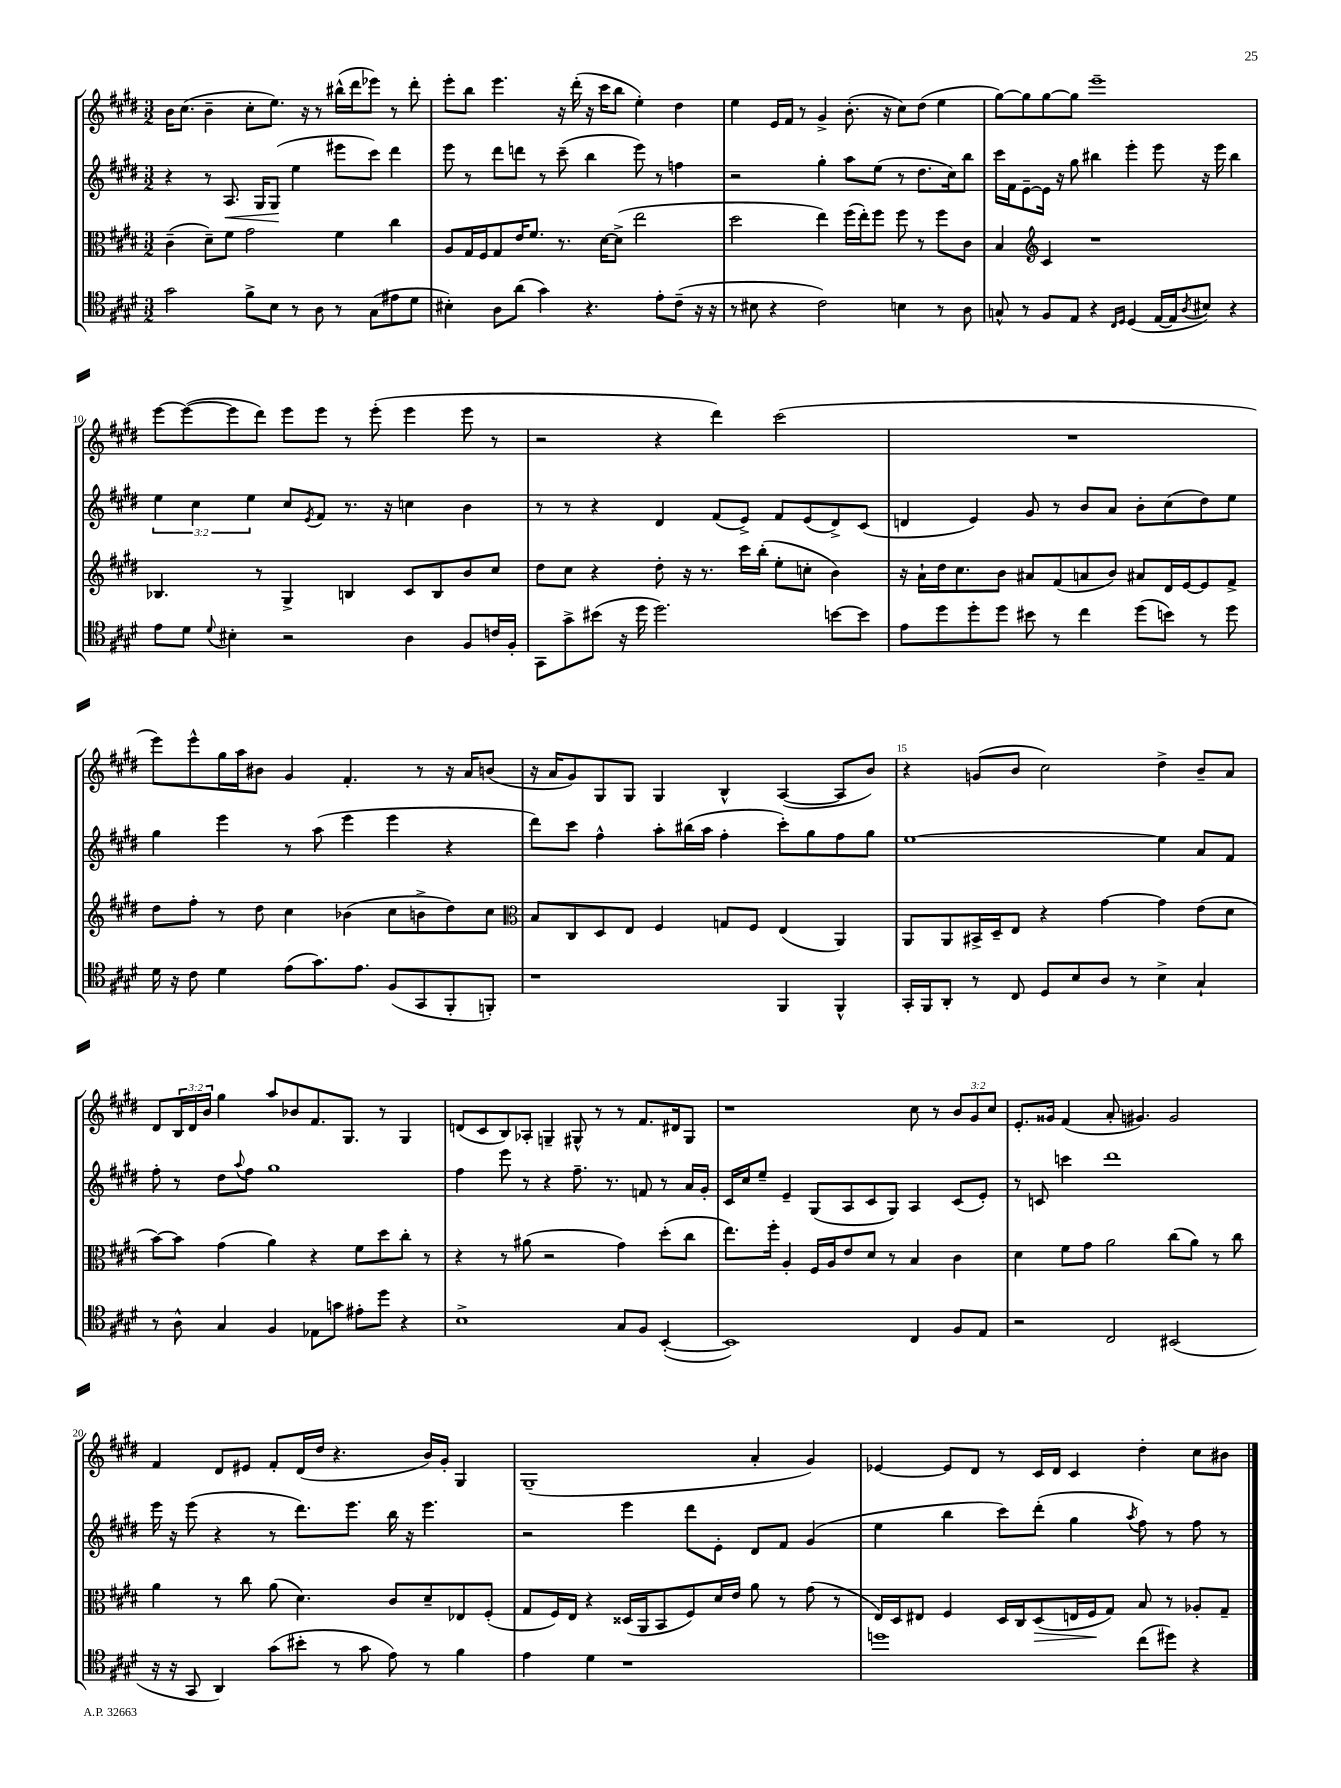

**kern	**kern	**dynam	**kern	**dynam	**kern
*part4	*part3	*part3	*part2	*part2	*part1
*staff4	*staff3	*staff3	*staff2	*staff2	*staff1
*clefC4	*clefC3	*	*clefG2	*	*clefG2
*k[f#c#g#d#]	*k[f#c#g#d#]	*	*k[f#c#g#d#]	*	*k[f#c#g#d#]
*M3/2	*M3/2	*	*M3/2	*	*M3/2
=6	=6	=6	=6	=6	=6
2g#\	(4c#~\	.	4r	.	16b\KL
.	.	.	.	.	(8.cc#\J
.	8d#~\L)	.	8r	.	4b~\
!	!	!	!	!LO:HP:b	!
.	8f#\J	.	8.A/	<	.
8f#^\L	2g#\	.	.	.	8cc#'\L
.	.	.	16G#/KL	.	.
8B\J	.	.	(8G#/J	.	8.ee\J)
8r	.	.	4ee\	[	.
.	.	.	.	.	16r
8A\	.	.	.	.	8r
8r	4f#\	.	8eee#X\L	.	(16bb#X^^\LL
.	.	.	.	.	16ddd#\J
(8G#\L	.	.	8ccc#\J)	.	8eee-X\J)
8e#X\	4cc#\	.	4ddd#\	.	8r
8d#\J	.	.	.	.	8ddd#'\
=7	=7	=7	=7	=7	=7
4B#X'\)	8A/L	.	8eee\	.	8eee'\L
.	16G#/L	.	8r	.	8bb\J
.	16F#/J	.	.	.	.
8A\L	8G#/	.	8ddd#\L	.	4.eee\
(8a\J	16e/K	.	8dddn\J	.	.
.	8.f#/J	.	.	.	.
4g#\)	.	.	8r	.	.
.	8.r	.	(8ccc#~\	.	16r
.	.	.	.	.	(16ddd#'\
4.r	.	.	4bb\	.	16r
.	[16d#\KL	.	.	.	16ccc#\KL
.	(8d#^\J]	.	.	.	8bb\J
.	2ee\	.	8eee\)	.	4ee'\)
8e'\L	.	.	8r	.	.
(8c#~\J	.	.	4ffn\	.	4dd#\
16r	.	.	.	.	.
16r	.	.	.	.	.
=8	=8	=8	=8	=8	=8
8r	2dd#\	.	2r	.	4ee\
8B#X\	.	.	.	.	.
4r	.	.	.	.	16e/LL
.	.	.	.	.	16f#/JJ
.	.	.	.	.	8r
2c#\)	4ee\)	.	4gg#'\	.	4g#^/
.	(16ff#\LL	.	8aa\L	.	(8.b'\
.	16ee'\J)	.	.	.	.
.	8ff#\J	.	(8ee\J	.	.
.	.	.	.	.	16r
4Bn\	8ff#\	.	8r	.	8cc#\L)
.	8r	.	8.dd#\L	.	(8dd#\J
8r	8ff#\L	.	.	.	4ee\
.	.	.	16cc#\k)	.	.
8A\	8c#\J	.	8bb\J	.	.
=9	=9	=9	=9	=9	=9
8Gn^^/	4B/	.	16ccc#\LL	.	[8gg#\L)
.	.	.	16f#\J	.	.
8r	.	.	[8e~\	.	8gg#\]
*	*clefG2	*	*	*	*
8F#/L	4c#/	.	16e\Jk]	.	[8gg#\
.	.	.	16r	.	.
8E/J	.	.	8gg#\	.	8gg#\J]
4r	1r	.	4bb#X\	.	1eee~
16qqC#/LL	.	.	.	.	.
16qqD#/JJ	.	.	.	.	.
(4D#/	.	.	4eee'\	.	.
[16E/LL	.	.	8eee\	.	.
16E/J]	.	.	.	.	.
8qA/	.	.	.	.	.
8B#X/J)	.	.	16r	.	.
.	.	.	16eee\	.	.
4r	.	.	4bb#\	.	.
!!LO:LB:g=z
=10	=10	=10	=10	=10	=10
8e\L	4.B-X/	.	6ee\	.	[8eee\L
8d#\J	.	.	.	.	(8eee\_
.	.	.	6cc#\	.	.
8qqd#/	.	.	.	.	.
4B#X'\	.	.	.	.	8eee\]
.	.	.	6ee\	.	.
.	8r	.	.	.	8ddd#\J)
2r	4G#^/	.	8cc#/L	.	8eee\L
.	.	.	8qe/	.	.
.	.	.	8f#/J	.	8eee\J
.	4Bn/	.	8.r	.	8r
.	.	.	.	.	(8eee'\
.	.	.	16r	.	.
4A\	8c#/L	.	4ccn\	.	4eee\
.	8B/	.	.	.	.
8F#/L	8b/	.	4b\	.	8eee\
16cn/L	8cc#/J	.	.	.	8r
16F#'/JJ	.	.	.	.	.
=11	=11	=11	=11	=11	=11
8GG#\L	8dd#\L	.	8r	.	2r
8g#^\	8cc#\J	.	8r	.	.
(8b#X\J	4r	.	4r	.	.
16r	.	.	.	.	.
16dd#\	.	.	.	.	.
2.dd#\)	8dd#'\	.	4d#/	.	4r
.	16r	.	.	.	.
.	8.r	.	.	.	.
.	.	.	(8f#/L	.	4ddd#\)
.	16ccc#\LL	.	8e^/J)	.	.
.	(16bb'\JJ	.	.	.	.
.	8ee'\L	.	8f#/L	.	(2ccc#\
.	8ccn'\J	.	(8e/	.	.
[8bn\L	4b\)	.	8d#^/)	.	.
8b\J]	.	.	(8c#/J	.	.
=12	=12	=12	=12	=12	=12
8e\L	16r	.	4dn/	.	1.r
.	16a`\LL	.	.	.	.
8dd#\	16dd#\J	.	.	.	.
.	8.cc#\	.	.	.	.
8dd#'\	.	.	4e/)	.	.
8dd#\J	8b\J	.	.	.	.
8b#X\	8a#X/L	.	8g#/	.	.
8r	(8f#/	.	8r	.	.
4cc#\	8an/	.	8b/L	.	.
.	8b/J)	.	8a/J	.	.
(8dd#\L	8a#X/L	.	8b'\L	.	.
8bn\J)	16d#/L	.	(8cc#\	.	.
.	[16e/J	.	.	.	.
8r	8e/]	.	8dd#\)	.	.
8dd#\	8f#^/J	.	8ee\J	.	.
!!LO:LB:g=z
=13	=13	=13	=13	=13	=13
16d#\	8dd#\L	.	4gg#\	.	8eee\L)
16r	.	.	.	.	.
8c#\	8ff#'\J	.	.	.	8eee^^\
4d#\	8r	.	4eee\	.	16gg#\L
.	.	.	.	.	16aa\J
.	8dd#\	.	.	.	8b#X\J
(8e\L	4cc#\	.	8r	.	4g#/
8.g#\)	.	.	(8aa\	.	.
.	(4b-X\	.	4eee\	.	4.f#'/
8.e\J	.	.	.	.	.
(8F#/L	8cc#\L	.	4eee\	.	.
8GG#/	8bn^\	.	.	.	8r
8FF#'/	8dd#\)	.	4r	.	16r
.	.	.	.	.	16a/KL
8FFn'/J)	8cc#\J	.	.	.	(8bn/J
=14	=14	=14	=14	=14	=14
*	*clefC3	*	*	*	*
1r	8B/L	.	8ddd#\L)	.	16r
.	.	.	.	.	16a/KL
.	8C#/	.	8ccc#\J	.	8g#/)
.	8D#/	.	4ff#^^\	.	8G#/
.	8E/J	.	.	.	8G#/J
.	4F#/	.	8aa'\L	.	4G#/
.	.	.	(16bb#X\L	.	.
.	.	.	16aa\JJ	.	.
.	8Gn/L	.	4ff#'\	.	4B^^/
.	8F#/J	.	.	.	.
4FF#/	(4E/	.	8ccc#'\L)	.	([4A/
.	.	.	8gg#\	.	.
4FF#^^/	4AA/)	.	8ff#\	.	8A/L]
.	.	.	8gg#\J	.	8b/J)
=15	=15	=15	=15	=15	=15
16GG#'/LL	8AA/L	.	[1ee	.	4r
16FF#/J	.	.	.	.	.
8AA'/J	8AA/	.	.	.	.
8r	16BB#X^/L	.	.	.	(8gn/L
.	16D#~/J	.	.	.	.
8C#/	8E/J	.	.	.	8b/J
8D#/L	4r	.	.	.	2cc#\)
8B/	.	.	.	.	.
8A/J	[4g#\	.	.	.	.
8r	.	.	.	.	.
4B^\	4g#\]	.	4ee\]	.	4dd#^\
4G#`/	(8e\L	.	8a/L	.	8b~/L
.	8d#\J	.	8f#/J	.	8a/J
!!LO:LB:g=z
=16	=16	=16	=16	=16	=16
8r	[8b\L)	.	8ff#'\	.	8d#/L
8A^^\	8b\J]	.	8r	.	24B/L
.	.	.	.	.	24d#/
.	.	.	.	.	24b/JJ
4G#/	(4g#\	.	8dd#\L	.	4gg#\
.	.	.	8qqaa/	.	.
.	.	.	8ff#\J	.	.
4F#/	4a\)	.	1gg#	.	8aa/L
.	.	.	.	.	8b-X/
8E-X\L	4r	.	.	.	8.f#/
8gn\J	.	.	.	.	.
.	.	.	.	.	8.G#/J
8e#X'\L	8f#\L	.	.	.	.
8dd#\J	8dd#\	.	.	.	8r
4r	8cc#'\J	.	.	.	4G#/
.	8r	.	.	.	.
=17	=17	=17	=17	=17	=17
1B^	4r	.	4ff#\	.	(8dn/L
.	.	.	.	.	8c#/
.	8r	.	8eee\	.	8B/)
.	(8a#X\	.	8r	.	8A-X'/J
.	2r	.	4r	.	4Gn~/
.	.	.	8.ff#~\	.	8G#X^^/
.	.	.	.	.	8r
.	.	.	8.r	.	.
8G#/L	4g#\)	.	.	.	8r
8F#/J	.	.	8fn/	.	8.f#/L
([4BB'/	(8dd#'\L	.	8r	.	.
.	.	.	.	.	16d#X/k
.	8cc#\J	.	16a/LL	.	8G#/J
.	.	.	16g#'/JJ	.	.
=18	=18	=18	=18	=18	=18
1BB])	8.ee\L)	.	16c#/LL	.	1r
.	.	.	16cc#/J	.	.
.	.	.	8ee~/J	.	.
.	16ff#'\Jk	.	.	.	.
.	4A'/	.	4e~/	.	.
.	16F#/LL	.	(8G#/L	.	.
.	16A/J	.	.	.	.
.	8e/	.	8A/	.	.
.	8d#/J	.	8c#/	.	.
.	8r	.	8G#/J)	.	.
4C#/	4B/	.	4A/	.	8cc#\
.	.	.	.	.	8r
8F#/L	4c#\	.	(8c#/L	.	12b/L
.	.	.	.	.	12g#/
8E/J	.	.	8e'/J)	.	.
.	.	.	.	.	12cc#/J
=19	=19	=19	=19	=19	=19
2r	4d#\	.	8r	.	8.e'/L
.	.	.	8cn/	.	.
.	.	.	.	.	16g##X/Jk
.	8f#\L	.	4cccn\	.	(4f#/
.	8g#\J	.	.	.	.
2C#/	2a\	.	1ddd#	.	8a'/
.	.	.	.	.	4.g#X/)
(2BB#X/	(8cc#\L	.	.	.	2g#/
.	8a\J)	.	.	.	.
.	8r	.	.	.	.
.	8cc#\	.	.	.	.
!!LO:LB:g=z
=20	=20	=20	=20	=20	=20
16r	4a\	.	16eee\	.	4f#/
16r	.	.	16r	.	.
8GG#/	.	.	(8eee\	.	.
4AA/)	8r	.	4r	.	8d#/L
.	8cc#\	.	.	.	8e#X/J
(8g#\L	(8a\	.	8r	.	8f#'/L
8b#X'\J	4.d#\)	.	8.ddd#\L)	.	(16d#/L
.	.	.	.	.	16dd#/JJ
8r	.	.	.	.	4.r
.	.	.	8.eee\J	.	.
8g#\	.	.	.	.	.
8e\)	8c#/L	.	16bb\	.	.
.	.	.	16r	.	.
8r	8d#~/	.	4.eee\	.	16b/LL)
.	.	.	.	.	16g#'/JJ
4f#\	8E-X/	.	.	.	4G#/
.	(8F#'/J	.	.	.	.
=21	=21	=21	=21	=21	=21
4e\	8G#/L	.	2r	.	(1G#~
.	16F#/L)	.	.	.	.
.	16E/JJ	.	.	.	.
4d#\	4r	.	.	.	.
1r	(16D##X/LL	.	4eee\	.	.
.	16AA/J	.	.	.	.
.	8BB/	.	.	.	.
.	8F#/)	.	8ddd#\L	.	.
.	16d#/L	.	8e'\J	.	.
.	16e/JJ	.	.	.	.
.	8a\	.	8d#/L	.	4a'/
.	8r	.	8f#/J	.	.
.	(8g#\	.	(4g#/	.	4g#/)
.	8r	.	.	.	.
=22	=22	=22	=22	=22	=22
1ddn	16E/LL)	.	4ee\	.	[4e-X/
.	16D#/J	.	.	.	.
.	8E#X/J	.	.	.	.
.	4F#/	.	4bb\	.	8e-/L]
.	.	.	.	.	8d#/J
.	16D#/LL	.	8ccc#\L)	.	8r
.	16C#/J	.	.	.	.
!	!	!LO:HP:b	!	!	!
.	(8D#/	>	(8ddd#'\J	.	16c#/LL
.	.	.	.	.	16d#/JJ
.	16En/L	.	4gg#\	.	4c#/
.	16F#/J	.	.	.	.
.	8G#/J)	]	.	.	.
.	.	.	8qaa/	.	.
(8cc#\L	8B/	.	8ff#\)	.	4dd#'\
8dd#X\J)	8r	.	8r	.	.
4r	8A-X'/L	.	8ff#\	.	8cc#\L
.	8G#~/J	.	8r	.	8b#X\J
==	==	==	==	==	==
*-	*-	*-	*-	*-	*-
